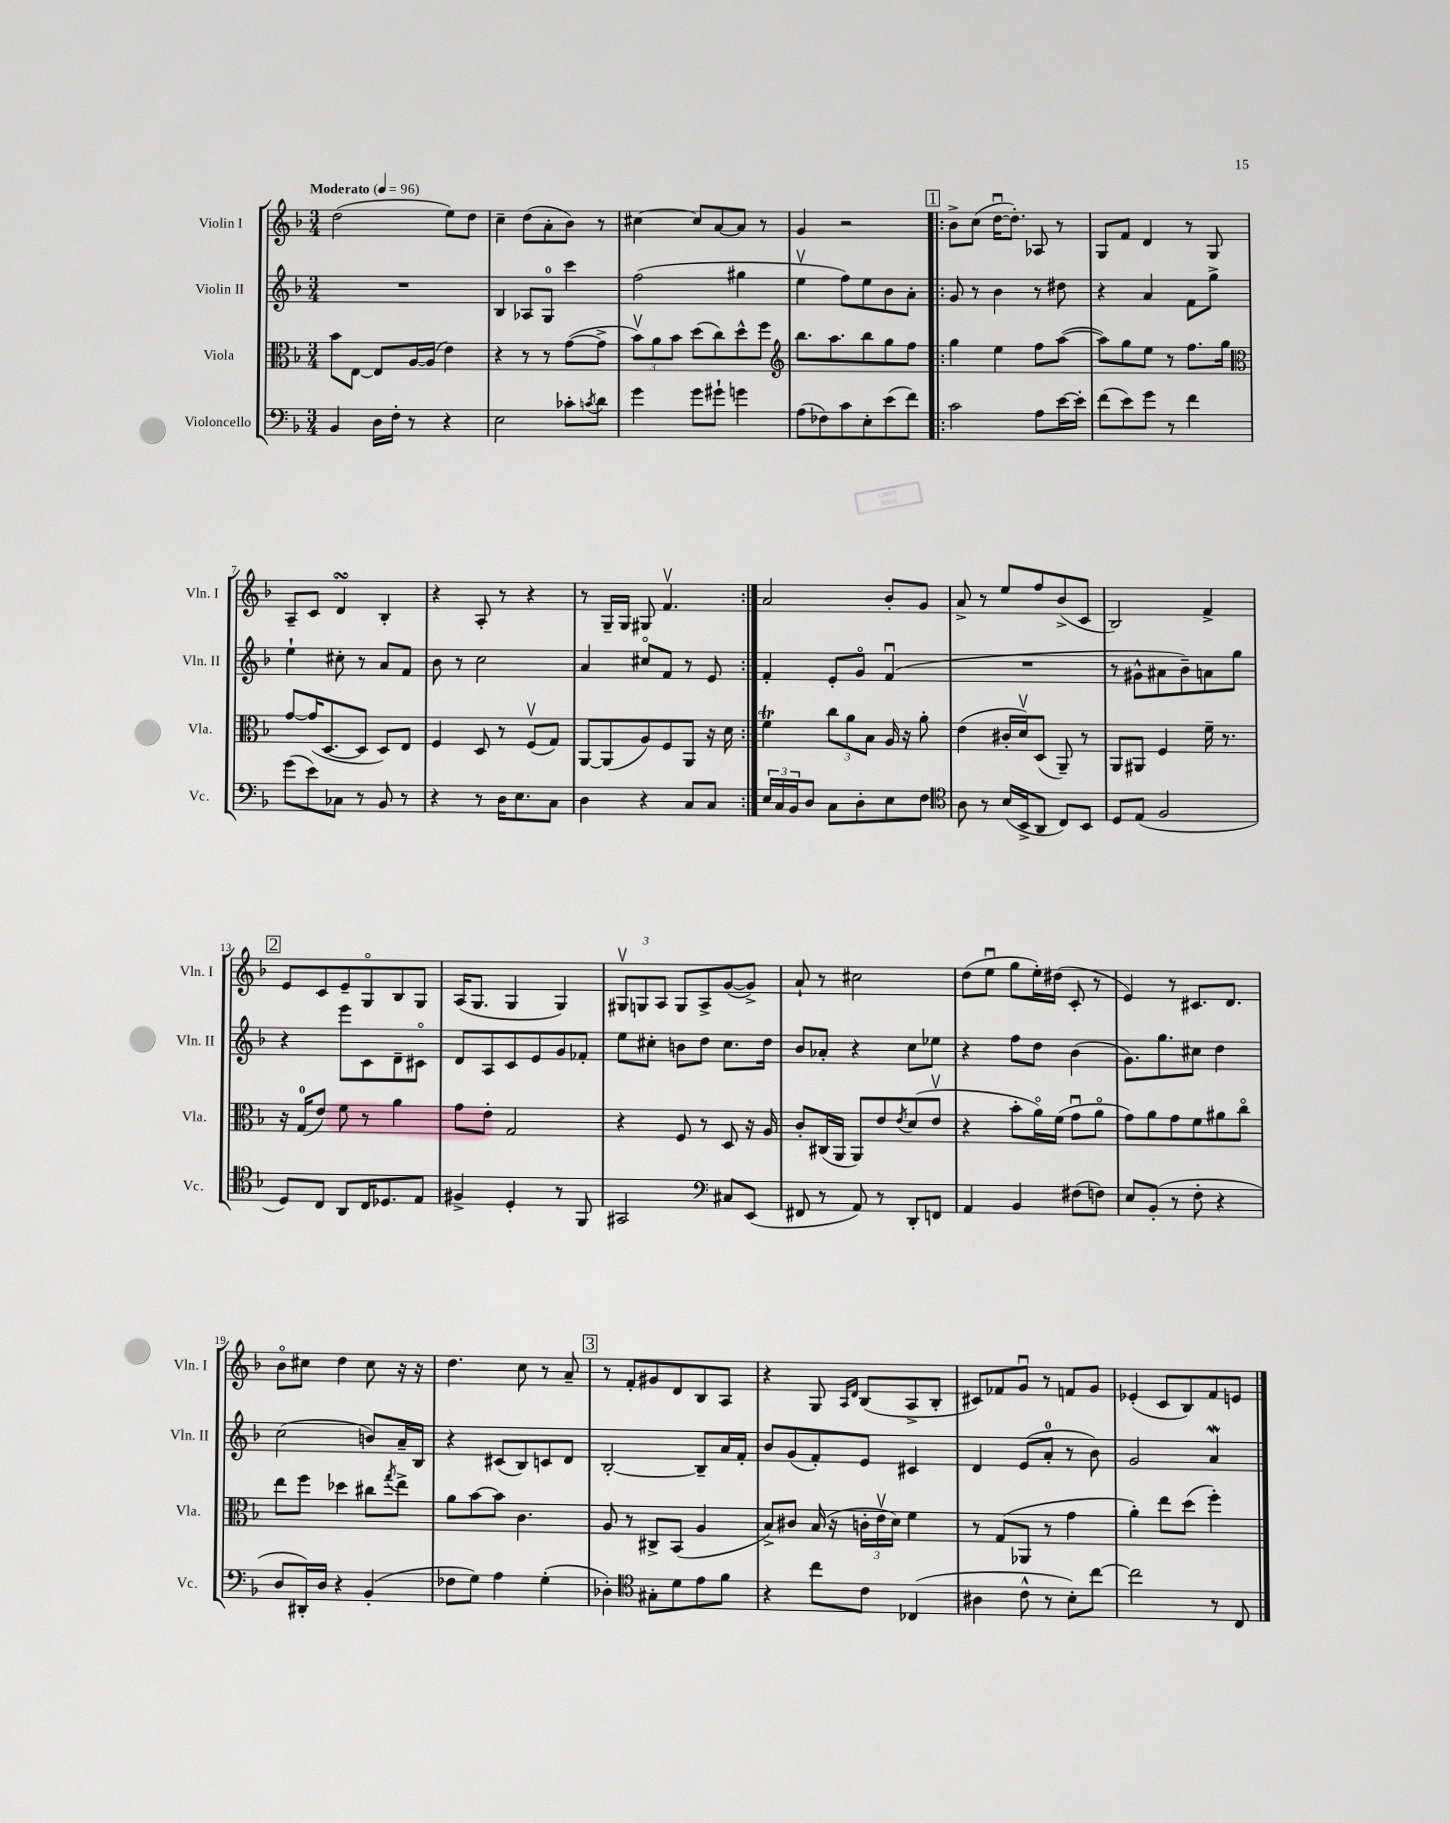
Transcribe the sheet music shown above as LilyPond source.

<<
\new StaffGroup <<
\new Staff = "s0" \with { instrumentName = "Violin I" shortInstrumentName = "Vln. I" } {
    \clef treble \key f \major \numericTimeSignature \time 3/4 \tempo "Moderato" 4 = 96
    d''2( e''8) d''8 |
    c''4-- d''8( a'8-. bes'8) r8 |
    cis''4~ cis''8 a'8~ a'8 r8 |
    g'4 r2 |
    \repeat volta 2 { \mark \markup { \box "1" } bes'8-> c''8( d''16~\downbow d''8.-.) aes8 r8 |
    g8 f'8 d'4 r8 g8 |
    a8-- c'8 d'4\turn bes4-. |
    r4 a8-. r8 r4 |
    r8 g16-- g16 gis8 f'4.\upbow | }
    a'2 bes'8-. g'8 |
    a'8-> r8 e''8 f''8 bes'8->( c'8 |
    bes2) f'4-> |
    \mark \markup { \box "2" } e'8 c'8 e'8-- g8\flageolet bes8 g8 |
    a16( g8. g4 g4) |
    \tuplet 3/2 { gis8\upbow g8 a8 } g8 a8-> g'8~( g'8->) |
    a'8-! r8 cis''2 |
    d''8( e''8\downbow g''8 e''16-.) dis''16( c'8-. r8 |
    e'4) r8 cis'8. d'8. |
    bes'8\flageolet cis''8 d''4 cis''8 r16 r16 |
    d''4. c''8 r8 a'8-- |
    \mark \markup { \box "3" } r8 f'8-. gis'8 d'8 bes8 a8 |
    r4 g8 \grace { a16 d'16 } bes8( a8-> bes8-. |
    cis'8) fes'8 g'8\downbow r8 f'8 g'8 |
    ees'4-.( c'8 bes8) f'8 e'8 \bar "|." |
}
\new Staff = "s1" \with { instrumentName = "Violin II" shortInstrumentName = "Vln. II" } {
    \clef treble \key f \major \numericTimeSignature \time 3/4
    R2. |
    bes4 aes8 g8-0 c'''4 |
    f''2( gis''4 |
    e''4\upbow f''8) e''8 bes'8 a'8-. |
    \repeat volta 2 { \mark \markup { \box "1" } g'8 r8 bes'4 r8 dis''8 |
    r4 a'4 f'8 g''8-> |
    e''4-! cis''8-. r8 a'8 f'8 |
    bes'8 r8 c''2 |
    a'4 cis''8\flageolet f'8 r8 e'8 | }
    f'4-. e'8-. g'8\flageolet f'4\downbow( |
    R2. |
    r8 gis'8-^ ais'8 bes'8--) a'8 g''8 |
    \mark \markup { \box "2" } r4 e'''8 c'8 d'8-- cis'8\flageolet |
    d'8 a8 c'8 e'8 g'8 fes'8-. |
    e''8 cis''8-. b'8 d''8 cis''8. d''16 |
    bes'8 aes'8-. r4 c''8 ees''8 |
    r4 f''8 d''8 bes'4( |
    g'8.) g''8. cis''8 d''4 |
    c''2( b'8) a'16-- bes16 |
    r4 cis'8( bes8) c'8 d'8 |
    \mark \markup { \box "3" } bes2~-. bes8-- a'16 f'16-. |
    bes'8 g'8( f'8-.) e'8 cis'4 |
    d'4 e'8( a'8-0-. r8 bes'8) |
    g'2 a'4\mordent \bar "|." |
}
\new Staff = "s2" \with { instrumentName = "Viola" shortInstrumentName = "Vla." } {
    \clef alto \key f \major \numericTimeSignature \time 3/4
    bes'8 e8~ e8 a16~ a16( e'4) |
    r4 r8 r8 g'8~( g'8-> |
    \tuplet 3/2 { bes'8\upbow) a'8 bes'8 } d''8( c''8) d''8-^ f''8 |
    \clef treble bes''8. a''8. bes''8 g''8 f''8 |
    \repeat volta 2 { \mark \markup { \box "1" } g''4 e''4 f''8 a''8~( |
    a''8) g''8 e''8 r8 f''8. g''16 |
    \clef alto g'8~ g'16( d8.~ d8 d8) e8 |
    f4 d8 r8 f8\upbow( g8) |
    a,8~ a,8( a8) f8 a,8 r16 d'16 | }
    f'4\trill \tuplet 3/2 { c''8 a'8 bes8 } a16 r16 a'8-. |
    e'4( cis'16-. d'16\upbow) d8( a,8--) r8 |
    a,8 ais,8 f4 f'16-- r8. |
    \mark \markup { \box "2" } r16 g16-0( e'8) f'8 r8 a'4 |
    g'8 e'8-. g2 |
    r4 f8 r8 d8 r16 a16 |
    c'8-. cis16( a,16 a,8) e'8 \acciaccatura { e'8 } d'8( e'8\upbow |
    r4 bes'8-. a'16\flageolet) f'16( g'8\downbow a'8\flageolet |
    g'8) a'8 g'8 f'8 ais'8 c''8\flageolet |
    e''8 f''8 des''4 cis''8 \acciaccatura { g''8 } e''8-> |
    a'8 bes'8~ bes'8 c'4. |
    \mark \markup { \box "3" } a8 r8 cis8-> bes,8( a4 |
    bes8->) cis'8 bes16( r16 \tuplet 3/2 { c'16-. e'16\upbow d'16) } f'4 |
    r8 g8( aes,8 r8 g'4 |
    a'4-.) e''8 d''8( f''4-.) \bar "|." |
}
\new Staff = "s3" \with { instrumentName = "Violoncello" shortInstrumentName = "Vc." } {
    \clef bass \key f \major \numericTimeSignature \time 3/4
    bes,4 d16 f16-. r8 r4 |
    e2 ces'8-. \acciaccatura { c'8 } d'8 |
    g'4 g'8 gis'8-! g'4 |
    a8( fes8) c'8 e8-. e'8( f'8) |
    \repeat volta 2 { \mark \markup { \box "1" } c'2 a8 e'16~ e'16-. |
    f'8( e'8) g'8 r8 f'4 |
    g'8( e'8) ces8 r8 bes,8 r8 |
    r4 r8 d16 e8. c8 |
    d4 r4 c8 c8 | }
    \tuplet 3/2 { e16 c16 bes,16 } d8 c8 d8-. e8 f8 |
    \clef tenor a8 r8 bes16( bes,16-> a,8 c8) bes,8 |
    d8 e8( f2 |
    \mark \markup { \box "2" } d8) c8 a,8 c16 des8. e8 |
    fis4-> d4-. r8 f,8 |
    gis,2 \clef bass cis8 e,8( |
    fis,8 r8 a,8) r8 d,8-. f,8 |
    a,4 bes,4 fis8( f8) |
    e8 bes,8-.( r8 f8-. r4 |
    d8 dis,16-.) d16 r4 bes,4-.( |
    fes8 g8) a4 g4-.( |
    \mark \markup { \box "3" } des4-.) \clef tenor gis8-. d'8 e'8 f'8 |
    r4 c''8 c'8 ces4( |
    ais4 c'8-^ r8 bes8-.) c''8~ |
    c''2 r8 c8 \bar "|." |
}
>>
>>
